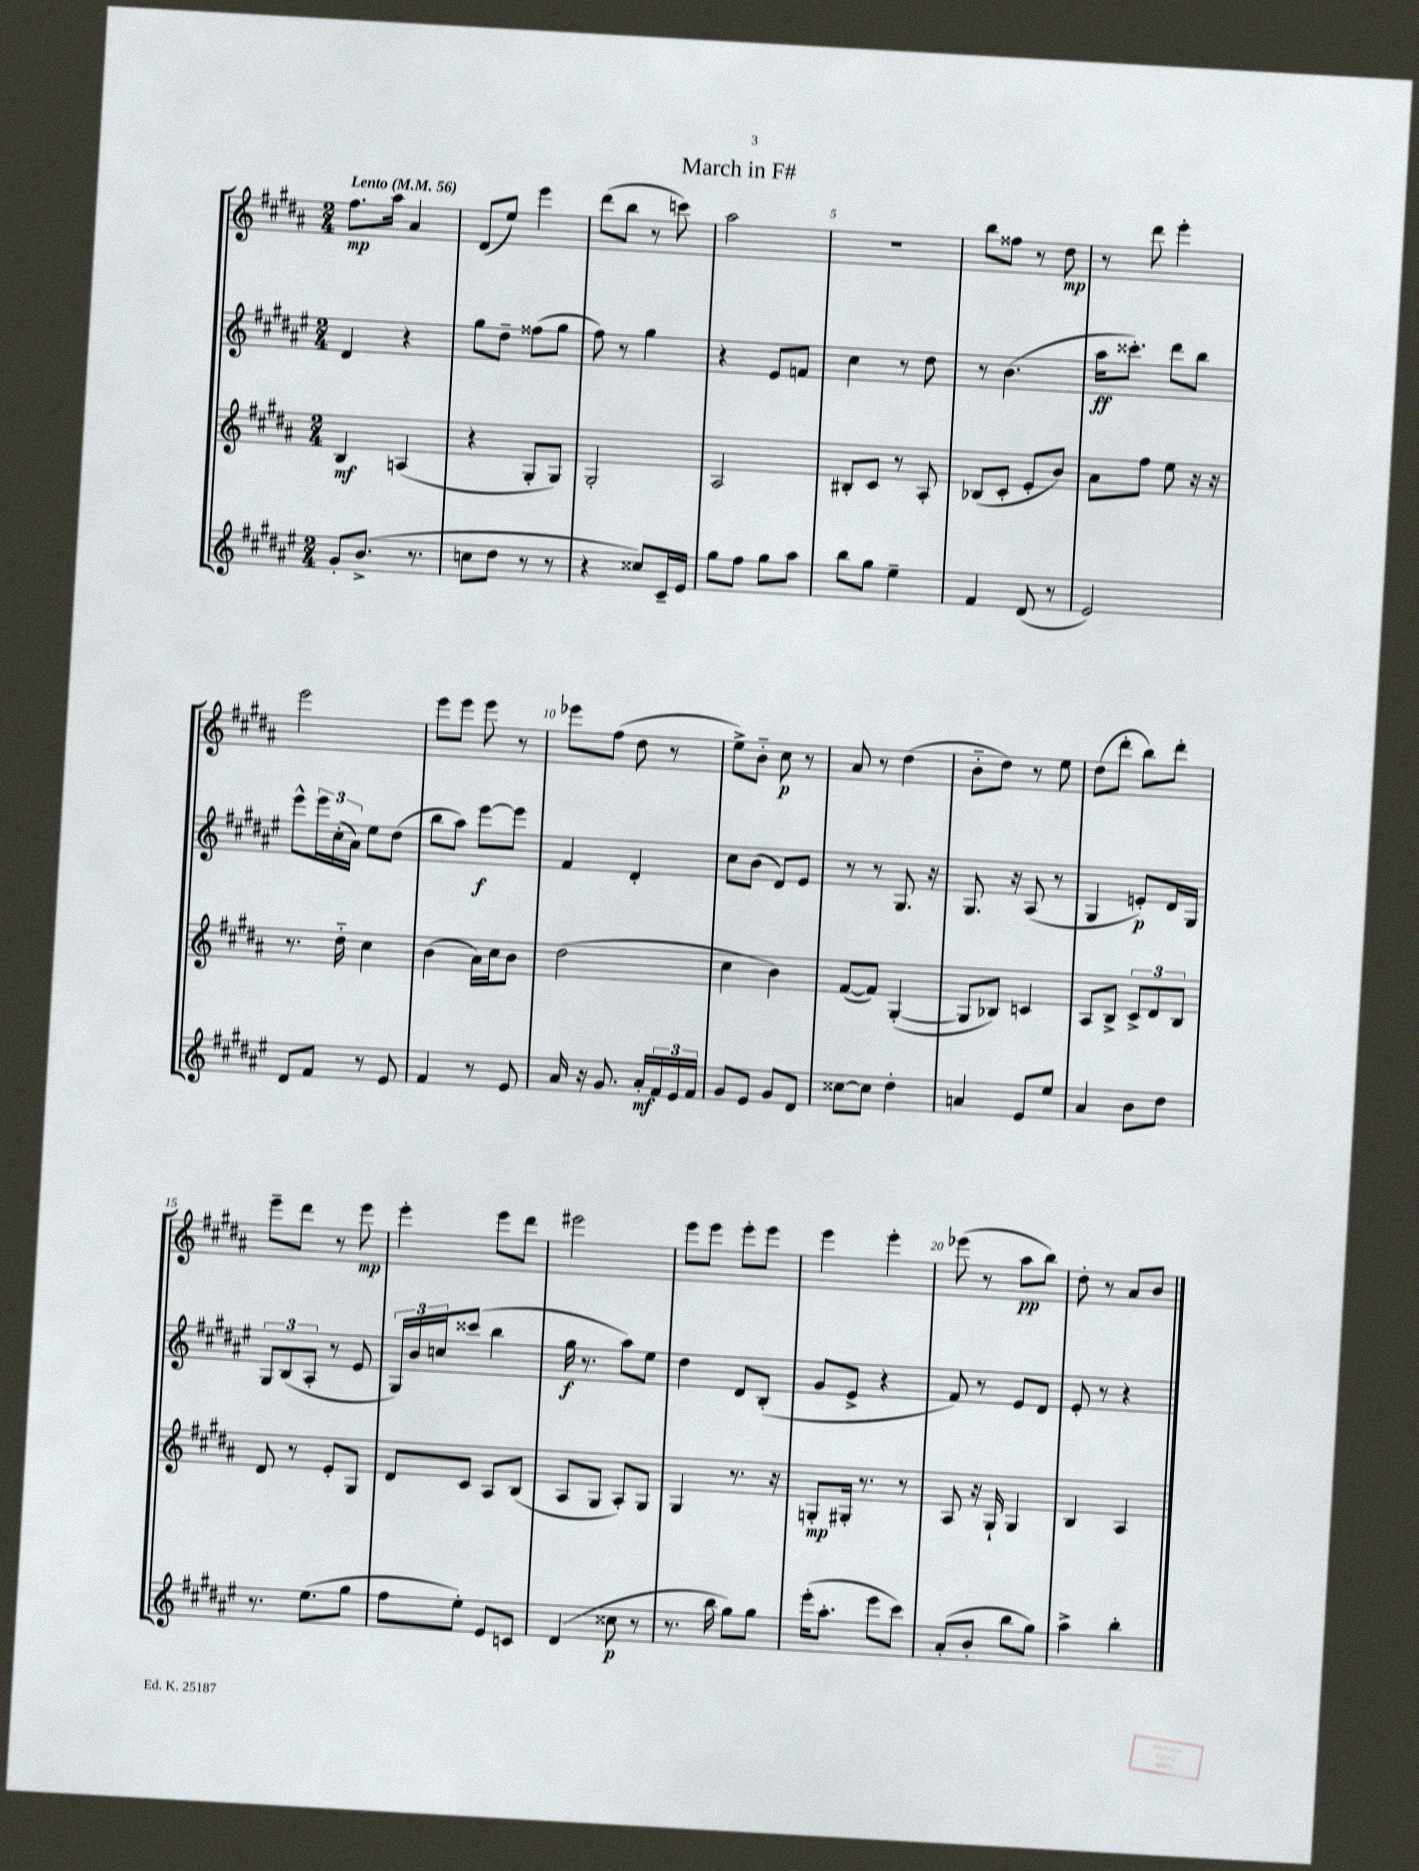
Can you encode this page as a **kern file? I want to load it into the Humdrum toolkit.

**kern	**dynam	**kern	**dynam	**kern	**dynam	**kern	**dynam
*part4	*part4	*part3	*part3	*part2	*part2	*part1	*part1
*staff4	*staff4	*staff3	*staff3	*staff2	*staff2	*staff1	*staff1
*clefG2	*	*clefG2	*	*clefG2	*	*clefG2	*
*k[f#c#g#d#a#e#]	*	*k[f#c#g#d#a#]	*	*k[f#c#g#d#a#e#]	*	*k[f#c#g#d#a#]	*
*M2/4	*	*M2/4	*	*M2/4	*	*M2/4	*
*MM56	*	*MM56	*	*MM56	*	*MM56	*
=1	=1	=1	=1	=1	=1	=1	=1
!	!	!	!	!	!	!LO:TX:a:B:t=Lento	!
8g#'/L	.	4B/	mf	4d#/	.	8.ff#\L	mp
(8.b^/J	.	.	.	.	.	.	.
.	.	.	.	.	.	16aa#\Jk	.
.	.	(4An/	.	4r	.	4a#/	.
8.r	.	.	.	.	.	.	.
=2	=2	=2	=2	=2	=2	=2	=2
8ccn\L	.	4r	.	8gg#\L	.	(8d#/L	.
8dd#\J	.	.	.	8dd#~\J	.	8ee/J)	.
8r	.	8G#'/L	.	(8ff##X\L	.	4eee\	.
8r	.	8G#/J)	.	8gg#\J	.	.	.
=3	=3	=3	=3	=3	=3	=3	=3
4r	.	2G#'/	.	8ff#\)	.	(8ddd#\L	.
.	.	.	.	8r	.	8bb\J	.
8cc##X/L)	.	.	.	4gg#\	.	8r	.
16c#~/L	.	.	.	.	.	8cccn\)	.
16e#/JJ	.	.	.	.	.	.	.
=4	=4	=4	=4	=4	=4	=4	=4
8gg#\L	.	2A#/	.	4r	.	2aa#\	.
8ff#\J	.	.	.	.	.	.	.
8gg#\L	.	.	.	8e#/L	.	.	.
8aa#\J	.	.	.	8fn/J	.	.	.
=5	=5	=5	=5	=5	=5	=5	=5
8bb\L	.	8B#X'/L	.	4cc#\	.	2r	.
8gg#\J	.	8c#/J	.	.	.	.	.
4ee#~\	.	8r	.	8r	.	.	.
.	.	8A#'/	.	8dd#\	.	.	.
=6	=6	=6	=6	=6	=6	=6	=6
4f#/	.	(8B-X/L	.	8r	.	8bb\L	.
.	.	8c#'/J	.	(4.b\	.	8ff##X\J	.
(8d#/	.	8e'/L	.	.	.	8r	.
8r	.	8b/J)	.	.	.	8dd#\	mp
=7	=7	=7	=7	=7	=7	=7	=7
2e#/)	.	8a#\L	.	16aa#\KL	ff	8r	.
.	.	.	.	8.ccc##X'\J)	.	.	.
.	.	8ff#\J	.	.	.	8ddd#\	.
.	.	8ee\	.	8ddd#\L	.	4eee'\	.
.	.	16r	.	8bb\J	.	.	.
.	.	16r	.	.	.	.	.
!!LO:LB:g=z
=8	=8	=8	=8	=8	=8	=8	=8
8d#/L	.	8.r	.	8eee#^^\L	.	2eee\	.
8f#/J	.	.	.	24eee#\L	.	.	.
.	.	.	.	(24cc#'\	.	.	.
.	.	16dd#\	.	.	.	.	.
.	.	.	.	24a#\JJ)	.	.	.
8r	.	4cc#\	.	8ee#\L	.	.	.
8e#/	.	.	.	(8dd#\J	.	.	.
=9	=9	=9	=9	=9	=9	=9	=9
4f#/	.	(4b\	.	8bb\L	.	8eee\L	.
.	.	.	.	8aa#\J)	.	8eee\J	.
8r	.	16a#\LL)	.	[8eee#\L	f	8eee\	.
.	.	16cc#\J	.	.	.	.	.
8e#/	.	8b\J	.	8eee#\J]	.	8r	.
=10	=10	=10	=10	=10	=10	=10	=10
16a#/	.	(2dd#\	.	4f#/	.	8eee-X\L	.
16r	.	.	.	.	.	.	.
8.g#/	.	.	.	.	.	(8ff#\J	.
.	.	.	.	4d#'/	.	8dd#\	.
16a#'/LL	mf	.	.	.	.	.	.
24f#/	.	.	.	.	.	8r	.
24e#/	.	.	.	.	.	.	.
24f#/JJ	.	.	.	.	.	.	.
=11	=11	=11	=11	=11	=11	=11	=11
8g#/L	.	4cc#\	.	8cc#\L	.	8ee^\L)	.
8e#/J	.	.	.	(8b\J	.	8b\J	.
8g#/L	.	4b\)	.	8d#/L)	.	8cc#\	p
8d#/J	.	.	.	8e#/J	.	8r	.
=12	=12	=12	=12	=12	=12	=12	=12
[8cc##X\L	.	([8f#/L	.	8r	.	8a#/	.
8cc##\J]	.	8f#/J])	.	8r	.	8r	.
4dd#'\	.	([4G#'/	.	8.G#/	.	(4dd#\	.
.	.	.	.	16r	.	.	.
=13	=13	=13	=13	=13	=13	=13	=13
4an/	.	8G#/L]	.	8.G#/	.	8b\L	.
.	.	8B-X/J)	.	.	.	8dd#\J)	.
.	.	.	.	16r	.	.	.
8e#/L	.	4cn/	.	(8A#/	.	8r	.
8ee#/J	.	.	.	8r	.	8ee\	.
=14	=14	=14	=14	=14	=14	=14	=14
4a#/	.	8A#/L	.	4G#/	.	(8dd#\L	.
.	.	8B^/J	.	.	.	8ddd#'\J	.
8b\L	.	12c#^/L	.	8en'/L)	p	8bb\L)	.
.	.	12d#/	.	.	.	.	.
8dd#\J	.	.	.	16d#/L	.	8ddd#'\J	.
.	.	12B/J	.	.	.	.	.
.	.	.	.	16G#/JJ	.	.	.
!!LO:LB:g=z
=15	=15	=15	=15	=15	=15	=15	=15
8.r	.	8d#/	.	12G#/L	.	8eee~\L	.
.	.	.	.	(12B/	.	.	.
.	.	8r	.	.	.	8ddd#\J	.
.	.	.	.	12A#'/J	.	.	.
(8.ee#\L	.	.	.	.	.	.	.
.	.	8e'/L	.	8r	.	8r	.
8gg#\J	.	8G#/J	.	8e#/	.	8eee\	mp
=16	=16	=16	=16	=16	=16	=16	=16
8ff#\L	.	8d#/L	.	24G#/LL)	.	4eee'\	.
.	.	.	.	24b/	.	.	.
.	.	.	.	24ccn/J	.	.	.
8ee#'\J)	.	8c#/J	.	(8ccc##X/J	.	.	.
8e#/L	.	8A#/L	.	4bb\	.	8eee\L	.
8cn/J	.	(8B/J	.	.	.	8ddd#\J	.
=17	=17	=17	=17	=17	=17	=17	=17
(4d#/	.	8A#/L	.	16gg#\	f	2eee#X\	.
.	.	.	.	8.r	.	.	.
.	.	8G#/J	.	.	.	.	.
8cc##X\	p	8A#'/L)	.	8aa#\L)	.	.	.
8r	.	8G#/J	.	8ee#\J	.	.	.
=18	=18	=18	=18	=18	=18	=18	=18
8.r	.	4G#/	.	4dd#\	.	8eee\L	.
.	.	.	.	.	.	8eee\J	.
16bb\	.	.	.	.	.	.	.
8gg#\L)	.	8.r	.	8d#/L	.	8eee'\L	.
8gg#\J	.	.	.	(8B'/J	.	8eee\J	.
.	.	16r	.	.	.	.	.
=19	=19	=19	=19	=19	=19	=19	=19
(16eee#'\KL	.	8Gn'/L	mp	8g#/L	.	4eee\	.
8.aa#'\J	.	.	.	.	.	.	.
.	.	16G#X'/Jk	.	8e#^/J	.	.	.
.	.	8.r	.	.	.	.	.
8eee#\L	.	.	.	4r	.	4eee'\	.
8ccc#\J)	.	8r	.	.	.	.	.
=20	=20	=20	=20	=20	=20	=20	=20
(8a#'/L	.	8A#/	.	8f#/)	.	(8eee-X\	.
8b'/J	.	16r	.	8r	.	8r	.
.	.	16G#`/	.	.	.	.	.
8bb\L	.	4G#/	.	8e#/L	.	8aa#\L	pp
8gg#\J)	.	.	.	8d#/J	.	8bb\J)	.
=21	=21	=21	=21	=21	=21	=21	=21
4aa#^\	.	4B/	.	8e#'/	.	8dd#'\	.
.	.	.	.	8r	.	8r	.
4bb'\	.	4A#/	.	4r	.	8a#/L	.
.	.	.	.	.	.	8b/J	.
==	==	==	==	==	==	==	==
*-	*-	*-	*-	*-	*-	*-	*-
